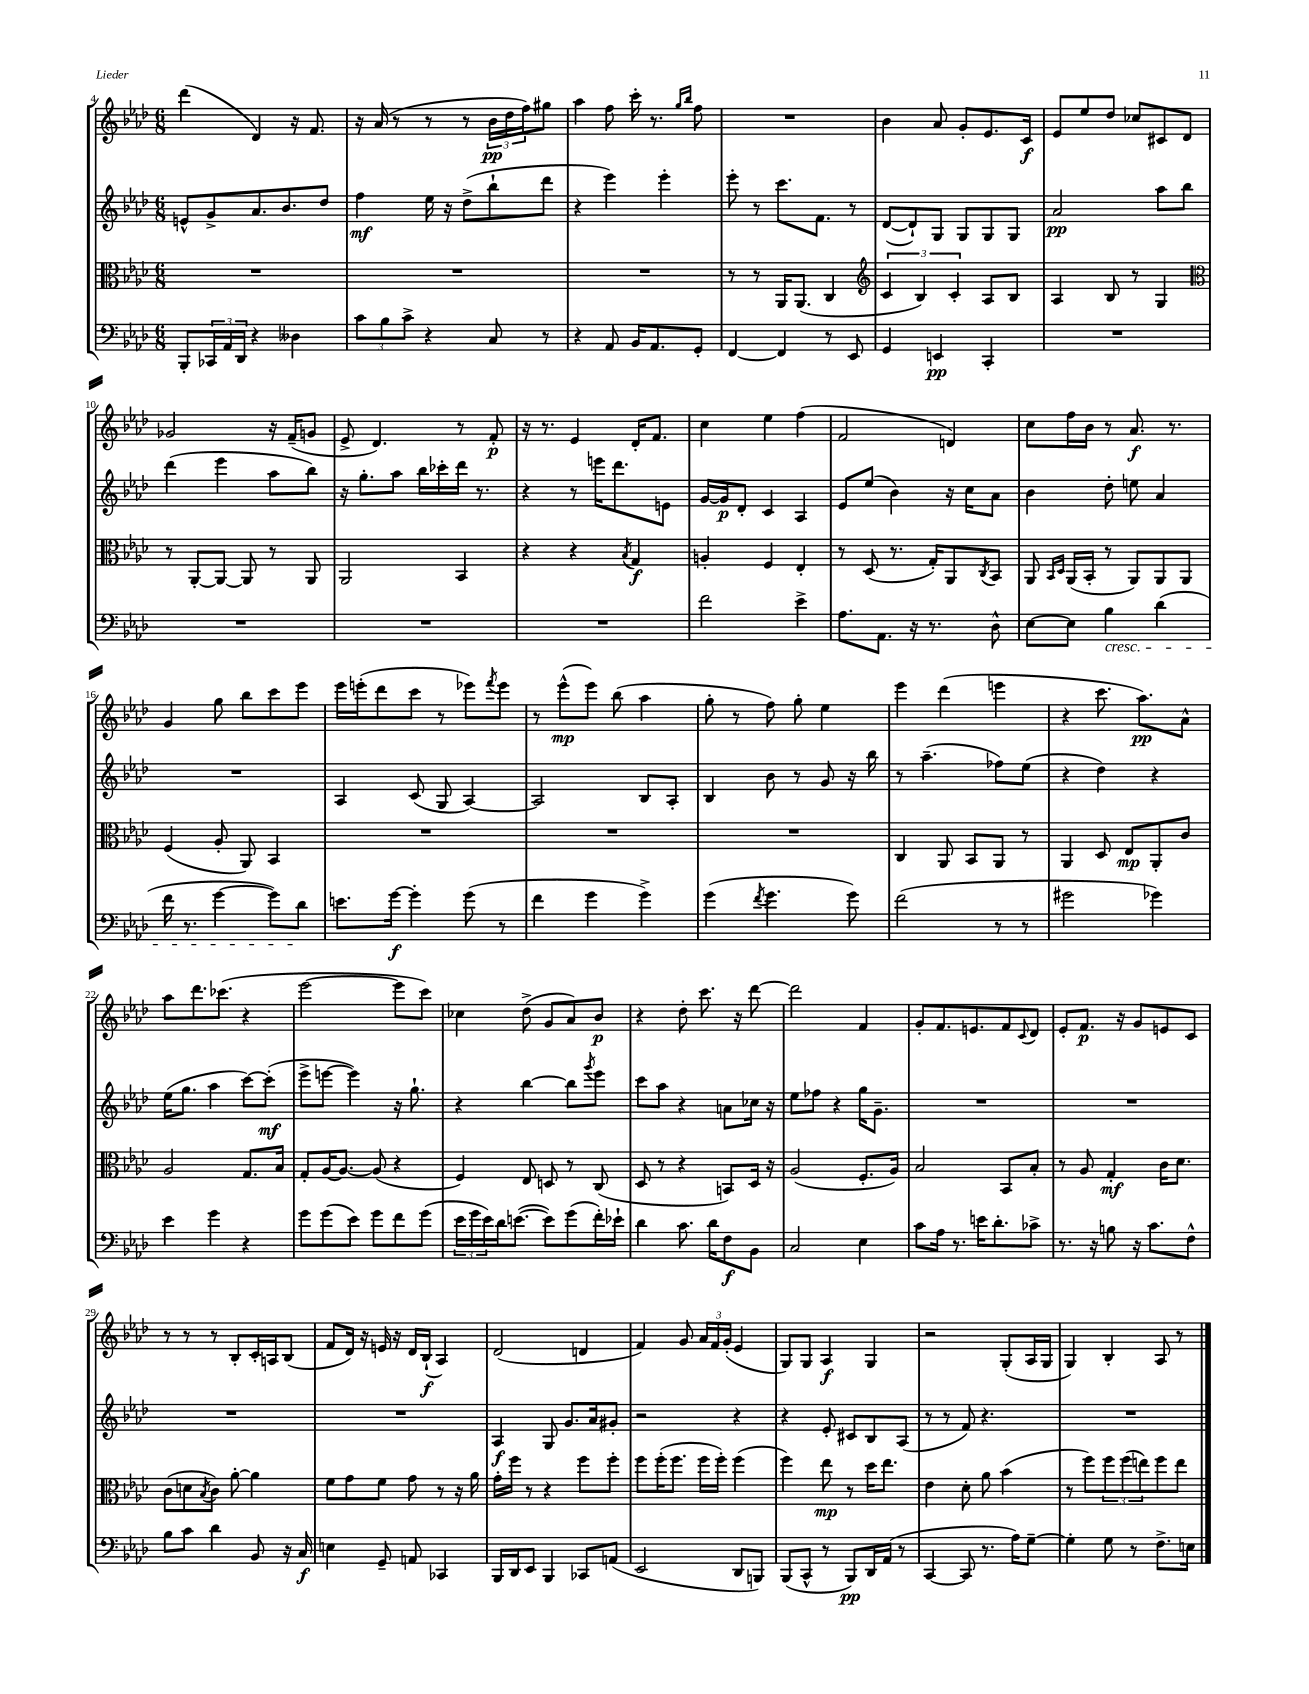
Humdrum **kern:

**kern	**kern	**kern	**kern
*staff4	*staff3	*staff2	*staff1
*clefF4	*clefC3	*clefG2	*clefG2
*k[b-e-a-d-]	*k[b-e-a-d-]	*k[b-e-a-d-]	*k[b-e-a-d-]
*M6/8	*M6/8	*M6/8	*M6/8
8BBB-'	2.r	8e^^	(4ddd-
24CC-	.	8g^	.
24AA-	.	.	.
24DD-	.	.	.
4r	.	8.a-	4d-)
.	.	8.b-	.
4D--	.	.	16r
.	.	.	8.f
.	.	8dd-	.
=	=	=	=
12c	2.r	4ff	16r
.	.	.	(16a-
12B-	.	.	.
.	.	.	8r
12c^	.	.	.
4r	.	16ee-	8r
.	.	16r	.
.	.	(8dd-^	8r
8C	.	8bb-`	24b-
.	.	.	24dd-
.	.	.	24ff)
8r	.	8ddd-	8gg#
=	=	=	=
4r	2.r	4r	4aa-
8AA-	.	4eee-)	8ff
16BB-	.	.	16ccc'
8.AA-	.	.	8.r
.	.	4eee-'	.
.	.	.	16qqgg
.	.	.	16qqbb-
8GG'	.	.	8ff
=	=	=	=
[4FF	8r	8eee-'	2.r
.	8r	8r	.
4FF]	16AA-	8.ccc	.
.	(8.AA-	.	.
.	.	8.f	.
8r	4C	.	.
8EE-	.	8r	.
=	=	=	=
*	*clefG2	*	*
4GG	6c	([8d-	4b-
.	.	8d-`])	.
.	6B-)	.	.
4EE	.	8G	8a-
.	6c'	.	.
.	.	8G	8g'
4CC'	8A-	8G	8.e-
.	8B-	8G	.
.	.	.	16c
=	=	=	=
2.r	4A-	2a-	8e-
.	.	.	8ee-
.	8B-	.	8dd-
.	8r	.	8cc-
.	4G	8aa-	8c#
.	.	8bb-	8d-
=	=	=	=
*	*clefC3	*	*
2.r	8r	(4ddd-	2g-
.	[8AA-'	.	.
.	8AA-_	4eee-	.
.	8AA-]	.	.
.	8r	8aa-	16r
.	.	.	(16f~
.	8AA-	8bb-)	8g
=	=	=	=
2.r	2AA-	16r	8e-^
.	.	8.gg'	.
.	.	.	4.d-)
.	.	8aa-	.
.	.	16bb-	.
.	.	16ccc-'	.
.	4BB-	16ddd-	8r
.	.	8.r	.
.	.	.	8f'
=	=	=	=
2.r	4r	4r	16r
.	.	.	8.r
.	4r	8r	4e-
.	.	16eee	.
.	.	8.ddd-	.
.	8qB-	.	.
.	4G	.	16d-'
.	.	.	8.f
.	.	8e	.
=	=	=	=
2f	4A'	[16g	4cc
.	.	16g]	.
.	.	8d-'	.
.	4F	4c	4ee-
4e-^	4E-'	4A-	(4ff
=	=	=	=
8.A-	8r	8e-	2f
.	(8D-	(8ee-	.
8.AA-	.	.	.
.	8.r	4b-)	.
16r	.	.	.
8.r	16G')	.	.
.	8AA-	16r	4d)
.	.	16cc	.
.	8qC	.	.
8D-^^	8BB-	8a-	.
=	=	=	=
[8E-	8AA-	4b-	8cc
.	16qqBB-	.	.
.	16qqD-	.	.
8E-]	(16AA-	.	16ff
.	16BB-'	.	16b-
4B-	8r	8dd-'	8r
.	8AA-)	8ee	8.a-
(4d-	8AA-	4a-	.
.	.	.	8.r
.	8AA-	.	.
=	=	=	=
16f	(4F	2.r	4g
8.r	.	.	.
[4g	8A-'	.	8gg
.	8AA-)	.	8bb-
8g])	4BB-	.	8ccc
8d-	.	.	8eee-
=	=	=	=
8.e	2.r	4A-	16eee-
.	.	.	(16eee'
.	.	.	8ddd-
[16g	.	.	.
4g']	.	(8c	8ccc
.	.	8G	8r
(8g	.	[4A-)	8eee-)
.	.	.	8qfff
8r	.	.	8eee-
=	=	=	=
4f	2.r	2A-]	8r
.	.	.	(8eee-^^
4g	.	.	8eee-)
.	.	.	(8bb-
4g^)	.	8B-	4aa-
.	.	8A-'	.
=	=	=	=
(4g	2.r	4B-	8gg'
.	.	.	8r
8qf	.	.	.
4.g	.	8b-	8ff)
.	.	8r	8gg'
.	.	8g	4ee-
8g)	.	16r	.
.	.	16bb-	.
=	=	=	=
(2f	4C	8r	4eee-
.	.	(4.aa-~	.
.	8AA-	.	(4ddd-
.	8BB-	.	.
8r	8AA-	8ff-)	4eee
8r	8r	(8ee-	.
=	=	=	=
2g#	4AA-	4r	4r
.	8D-	4dd-)	8.ccc
.	8E-	.	.
.	.	.	8.aa-)
4g-)	8AA-'	4r	.
.	8c	.	8a-^^
=	=	=	=
4e-	2A-	(16ee-	8aa-
.	.	8.gg	.
.	.	.	8.ddd-
4g	.	4aa-	.
.	.	.	(8.ccc-
4r	8.G	[8ccc)	4r
.	.	(8ccc']	.
.	16B-	.	.
=	=	=	=
8g	8G'	8eee-^	[2eee-
(8g	[16A-	[8eee	.
.	8.A-_	.	.
8e-)	.	4eee])	.
8g	(8A-]	.	.
8f	4r	16r	8eee-]
.	.	8.gg`	.
(8g	.	.	8ccc)
=	=	=	=
24e-	4F)	4r	4cc-
24g	.	.	.
24e-)	.	.	.
16d-	.	.	.
([8.e	.	.	.
.	8E-	[4bb-	(8dd-^
8e])	8D	.	8g
(8g	8r	8bb-]	8a-)
.	.	8qggg	.
16f')	(8C	8eee-	8b-
16e-`	.	.	.
=	=	=	=
4d-	8D-	8ccc	4r
.	8r	8aa-	.
8.c	4r	4r	8dd-'
.	.	.	8.ccc
16d-	.	.	.
8F	8BB)	8a	.
.	.	.	16r
8BB-	16D-	16cc-	[8ddd-
.	16r	16r	.
=	=	=	=
2C	(2A-	8ee-	2ddd-]
.	.	8ff-	.
.	.	4r	.
4E-	8.F'	16gg	4f
.	.	8.g~	.
.	16A-)	.	.
=	=	=	=
8c	2B-	2.r	8g'
16A-	.	.	8.f
8.r	.	.	.
.	.	.	8.e
16e	.	.	.
8.d-'	.	.	.
.	8BB-	.	8f
.	.	.	8qqc
8c-^	8B-'	.	8d-
=	=	=	=
8.r	8r	2.r	8e-'
.	8A-	.	8.f
16r	.	.	.
8B	4G'	.	.
.	.	.	16r
16r	.	.	8g
8.c	.	.	.
.	16c	.	8e
.	8.d-	.	.
8F^^	.	.	8c
=	=	=	=
8B-	(8c	2.r	8r
8c	8d	.	8r
.	8qB-	.	.
4d-	8c)	.	8r
.	[8a-'	.	8B-'
8BB-	4a-]	.	16c'
.	.	.	16A
16r	.	.	(8B-
16C	.	.	.
=	=	=	=
4E	8f	2.r	8f
.	8g	.	16d-)
.	.	.	16r
8GG~	8f	.	16e
.	.	.	16r
8AA	8g	.	16d-
.	.	.	(16B-`
4CC-	8r	.	4A-)
.	16r	.	.
.	16a-	.	.
=	=	=	=
16BBB-	16g'	4A-	(2d-
16DD-	16ff	.	.
8EE-	8r	.	.
4BBB-	4r	8G	.
.	.	8.g	.
8CC-	8ff	.	4d
.	.	16a-	.
(8AA	8ff'	8g#'	.
=	=	=	=
2EE-	8ff	2r	4f)
.	(16ff'	.	.
.	8.ff	.	.
.	.	.	8g
.	16ff	.	24a-
.	.	.	24f
.	16ff')	.	.
.	.	.	(24g'
8DD-	(4ff	4r	4e-
8BBB)	.	.	.
=	=	=	=
(8BBB-	4ff)	4r	8G)
8CC^^	.	.	8G
8r	8ee-	8e-'	4A-
8BBB-)	8r	8c#	.
16DD-	16dd-	8B-	4G
(16AA-	8.ee-	.	.
8r	.	(8A-	.
=	=	=	=
[4CC	4e-	8r	2r
.	.	8r	.
8CC]	8d-'	8f)	.
8.r	8a-	4.r	.
.	(4b-	.	(8G'
16A-)	.	.	.
[8G~	.	.	16A-
.	.	.	16G
=	=	=	=
4G']	8r	2.r	4G)
.	8ff)	.	.
8G	12ff	.	4B-'
.	(12ff	.	.
8r	.	.	.
.	12ee)	.	.
8.F^	8ff	.	8A-
.	8ee	.	8r
16E	.	.	.
==	==	==	==
*-	*-	*-	*-
